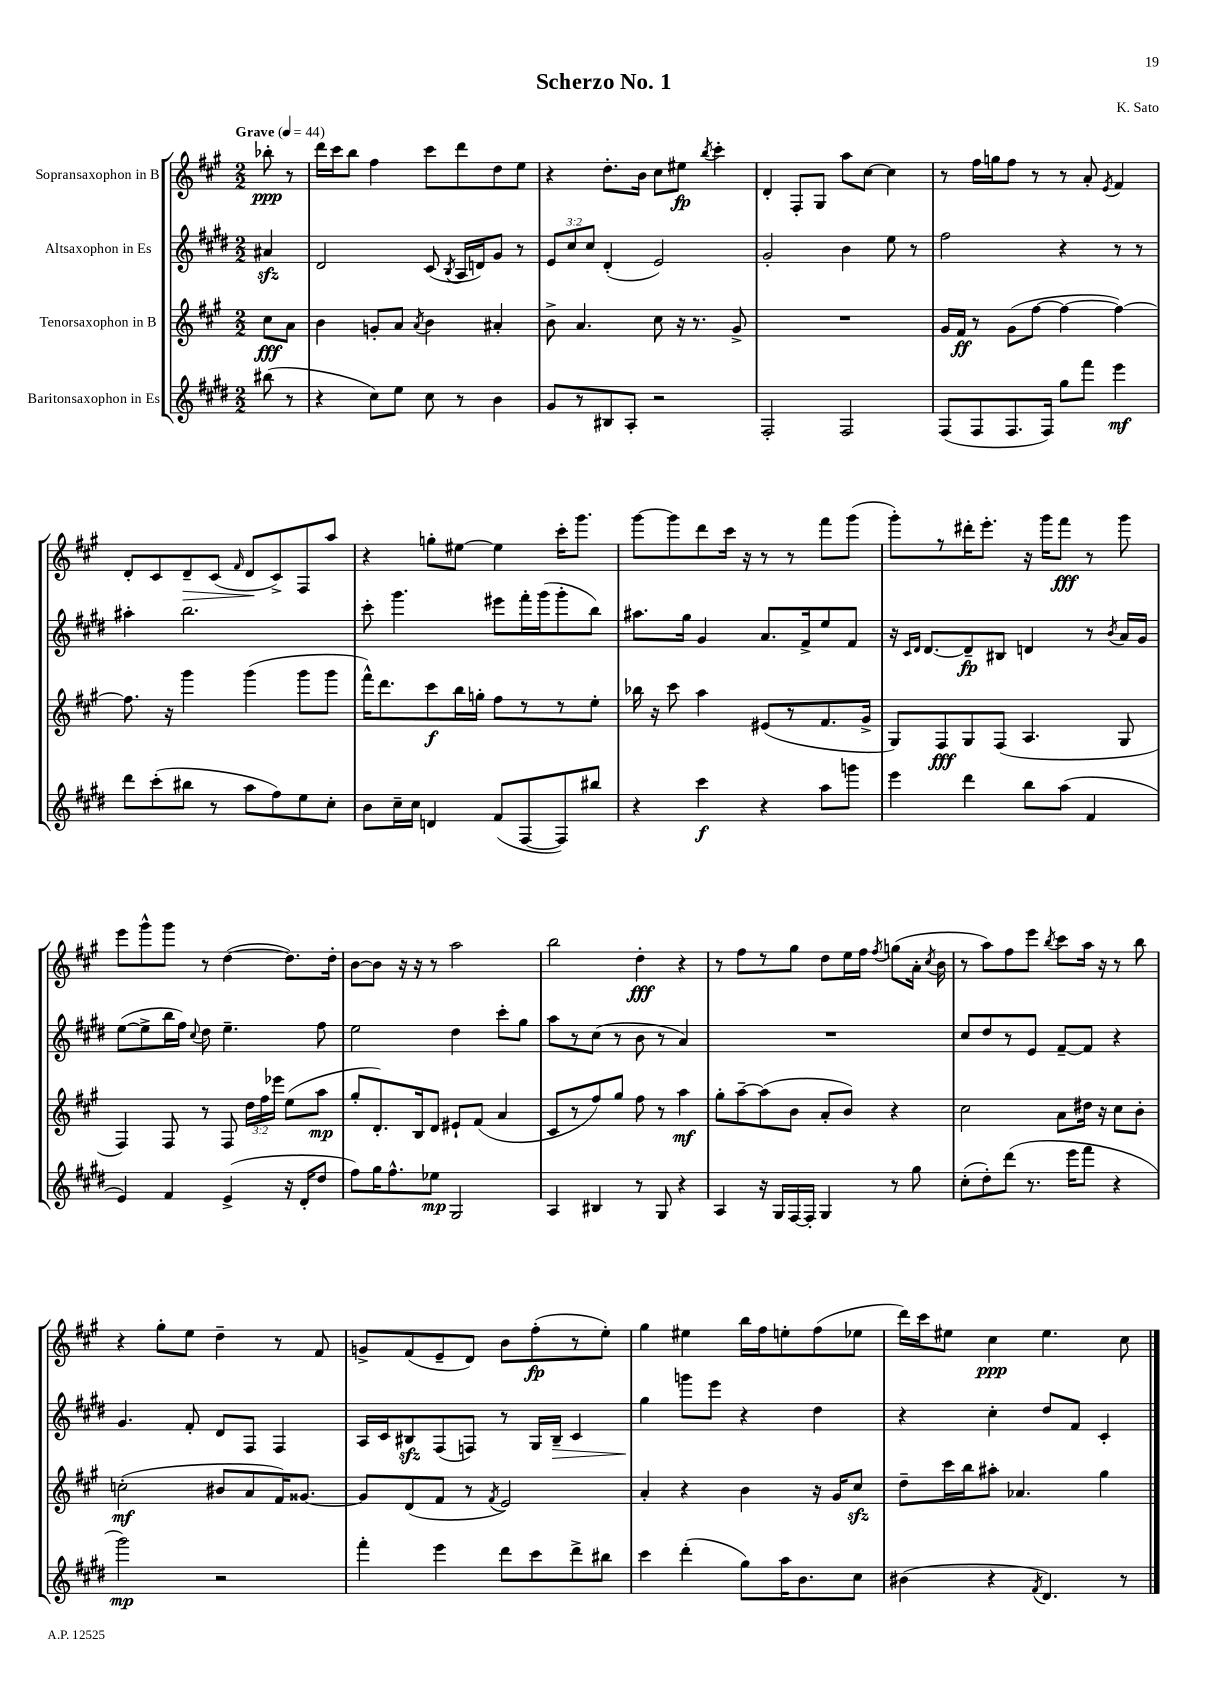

**kern	**kern	**kern	**kern
*staff4	*staff3	*staff2	*staff1
*clefG2	*clefG2	*clefG2	*clefG2
*k[f#c#g#d#]	*k[f#c#g#]	*k[f#c#g#d#]	*k[f#c#g#]
*M2/2	*M2/2	*M2/2	*M2/2
*MM44	*MM44	*MM44	*MM44
(8bb#\	8cc#\L	4a#/	8bb-'\
8r	8a\J	.	8r
=	=	=	=
4r	4b\	2d#/	16ddd\LL
.	.	.	16ccc#\J
.	.	.	8bb\J
8cc#\L)	8g'/L	.	4ff#\
8ee\J	8a/J	.	.
.	8qa/	.	.
8cc#\	4b\	(8c#/	8ccc#\L
.	.	8qB/	.
8r	.	16A/LL	8ddd\
.	.	16d/J)	.
4b\	4a#'/	8g#/J	8dd\
.	.	8r	8ee\J
=	=	=	=
8g#/L	8b^\	12e/L	4r
.	.	12cc#/	.
8r	4.a/	.	.
.	.	12cc#/J	.
8B#/	.	(4d#'/	8.dd'\L
8A'/J	.	.	.
.	.	.	16b\Jk
2r	8cc#\	2e/)	8cc#\L
.	16r	.	8ee#\J
.	8.r	.	.
.	.	.	8qbb/
.	.	.	4ccc#'\
.	8g#^/	.	.
=	=	=	=
2F#'/	1r	2g#'/	4d'/
.	.	.	8F#'/L
.	.	.	8G#/J
2F#/	.	4b\	8aa\L
.	.	.	[8cc#\J
.	.	8ee\	4cc#\]
.	.	8r	.
=	=	=	=
(8F#/L	16g#/LL	2ff#\	8r
.	16f#/JJ	.	.
8F#/	8r	.	16ff#\LL
.	.	.	16gg\J
8.F#/	(8g#\L	.	8ff#\J
.	[8ff#\J	.	8r
16F#/Jk)	.	.	.
8gg#\L	4ff#\_	4r	8r
8fff#\J	.	.	8a'/
.	.	.	8qe/
4eee\	4ff#\_)	8r	4f#/
.	.	8r	.
=	=	=	=
8ddd#\L	8.ff#\]	4aa#'\	8d'/L
(8ccc#'\	.	.	8c#/
.	16r	.	.
8bb#\J	4ggg#\	2.bb\	8d~/
8r	.	.	(8c#/J
.	.	.	16qqf#/
8aa\L	(4ggg#\	.	8d/L
8ff#\)	.	.	8c#^/)
8ee\	8ggg#\L	.	8F#/
8cc#'\J	8ggg#\J	.	8aa/J
=	=	=	=
8b\L	16fff#^^\LK)	8ccc#'\	4r
.	8.ddd\	.	.
16cc#~\L	.	4.ggg#\	.
16cc#\JJ	.	.	.
4d/	8ccc#\	.	8gg'\L
.	16bb\L	.	[8ee#\J
.	16gg'\JJ	.	.
(8f#/L	8ff#\L	8eee#\L	4ee#\]
[8F#/	8r	16fff#'\L	.
.	.	(16ggg#\J	.
8F#/])	8r	8ggg#'\	16ccc#'\LK
.	.	.	8.ggg#\J
8bb#/J	8ee'\J	8bb\J)	.
=	=	=	=
4r	16bb-\	8.aa#\L	[8ggg#\L
.	16r	.	.
.	8ccc#\	.	8ggg#\]
.	.	16gg#\Jk	.
4ccc#\	4aa\	4g#/	8ddd\
.	.	.	16ccc#\Jk
.	.	.	16r
4r	(8e#/L	8.a/L	8r
.	8r	.	8r
.	.	16f#^/k	.
8aa\L	8.f#/	8ee/	8fff#\L
8ggg\J	.	8f#/J	(8ggg#\J
.	16g#^/Jk	.	.
=	=	=	=
4eee\	8G#/L)	16r	8ggg#'\L)
.	.	16qqc#/LL	.
.	.	16qqd#/JJ	.
.	.	[8.d#/L	.
.	8F#/	.	8r
4ddd#\	8G#/	8d#~/]	16ddd#'\K
.	.	.	8.eee'\J
.	(8F#/J	8B#/J	.
8bb\L	4.A/	4d/	16r
.	.	.	16ggg#\LK
(8aa\J	.	.	8fff#\J
4f#/	.	8r	8r
.	.	8qb/	.
.	8G#/	16a/LL	8ggg#\
.	.	16g#/JJ	.
=	=	=	=
4e/)	4F#/)	([8ee\L	8eee\L
.	.	8ee^\]	8ggg#^^\
4f#/	8F#/	16bb\L	8ggg#\J
.	.	16ff#\JJ)	.
.	.	8qqcc#/	.
.	8r	8dd#\	8r
(4e^/	8F#/	4.ee~\	([4dd\
.	24dd\LL	.	.
.	24ff#\	.	.
.	24eee-\JJ	.	.
16r	(8ee\L	.	8.dd\]L)
16d#'/LK	.	.	.
8dd#/J	8aa\J	8ff#\	.
.	.	.	16dd'\Jk
=	=	=	=
8ff#\L)	8gg#'/L	2ee\	[8b\L
16gg#\K	8.d'/)	.	8b\]J
8.ff#^^\	.	.	.
.	.	.	16r
.	16B/k	.	16r
8ee-\J	8d/J	.	8r
2G#/	8e#`/L	4dd#\	2aa\
.	(8f#/J	.	.
.	4a/	8ccc#'\L	.
.	.	8gg#\J	.
=	=	=	=
4A/	8c#/L	8aa\L	2bb\
.	8r	8r	.
4B#/	8ff#/)	(8cc#\J	.
.	8gg#/J	8r	.
8r	8ff#\	8b\	4dd'\
8G#/	8r	8r	.
4r	4aa\	4a/)	4r
=	=	=	=
4A/	8gg#'\L	1r	8r
.	[8aa~\	.	8ff#\L
16r	(8aa\]	.	8r
16G#/LL	.	.	.
[16F#/	8b\J	.	8gg#\J
16F#'/]JJ	.	.	.
4G#/	8a'/L	.	8dd\L
.	8b/J)	.	16ee\L
.	.	.	16ff#\JJ
.	.	.	8qff#/
8r	4r	.	(8gg\L
8gg#\	.	.	16a'\Jk
.	.	.	8qcc#/
.	.	.	16b\
=	=	=	=
(8cc#'\L	2cc#\	8cc#/L	8r
8dd#'\)	.	8dd#/	8aa\L)
(8ddd#\J	.	8r	8ff#\
8.r	.	8e/J	8eee\J
.	.	.	8qbb/
.	8a\L	[8f#~/L	8ccc#\L
16eee\LK	.	.	.
8fff#\J	16dd#\Jk	8f#/]J	16aa\Jk
.	16r	.	16r
4r	8cc#\L	4r	8r
.	8b'\J	.	8bb\
=	=	=	=
2ggg#\)	(2cc'\	4.g#/	4r
.	.	.	8gg#'\L
.	.	8f#'/	8ee\J
2r	8b#/L	8d#/L	4dd~\
.	8a/	8F#/J	.
.	16f#/K)	4F#/	8r
.	[8.g##/J	.	.
.	.	.	8f#/
=	=	=	=
4fff#'\	8g##/]L	16A/LL	8g^/L
.	.	16c#/J	.
.	(8d/	8B#/	(8f#/
4eee\	8f#/J	(8F#/	8e~/
.	8r	8F/J)	8d/J)
.	8qf#/	.	.
8ddd#\L	2e/)	8r	8b\L
8ccc#\	.	16G#/LL	(8ff#'\
.	.	16B#~/JJ	.
8ddd#^\	.	4c#/	8r
8bb#\J	.	.	8ee'\J)
=	=	=	=
4ccc#\	4a'/	4gg#\	4gg#\
(4ddd#'\	4r	8ggg\L	4ee#\
.	.	8eee\J	.
8gg#\L)	4b\	4r	16bb\LL
.	.	.	16ff#\J
16aa\K	.	.	8ee'\
8.b\	.	.	.
.	16r	4dd#\	(8ff#\
.	16g#/LK	.	.
8cc#\J	8cc#/J	.	8ee-\J
=	=	=	=
(4b#\	8dd~\L	4r	16ddd\LL)
.	.	.	16ccc#\J
.	16ccc#\L	.	8ee#\J
.	16bb\J	.	.
4r	8aa#'\J	4cc#'\	4cc#\
.	4.a-/	.	.
8qf#/	.	.	.
4.d#/)	.	8dd#/L	4.ee#\
.	.	8f#/J	.
.	4gg#\	4c#'/	.
8r	.	.	8cc#\
==	==	==	==
*-	*-	*-	*-
